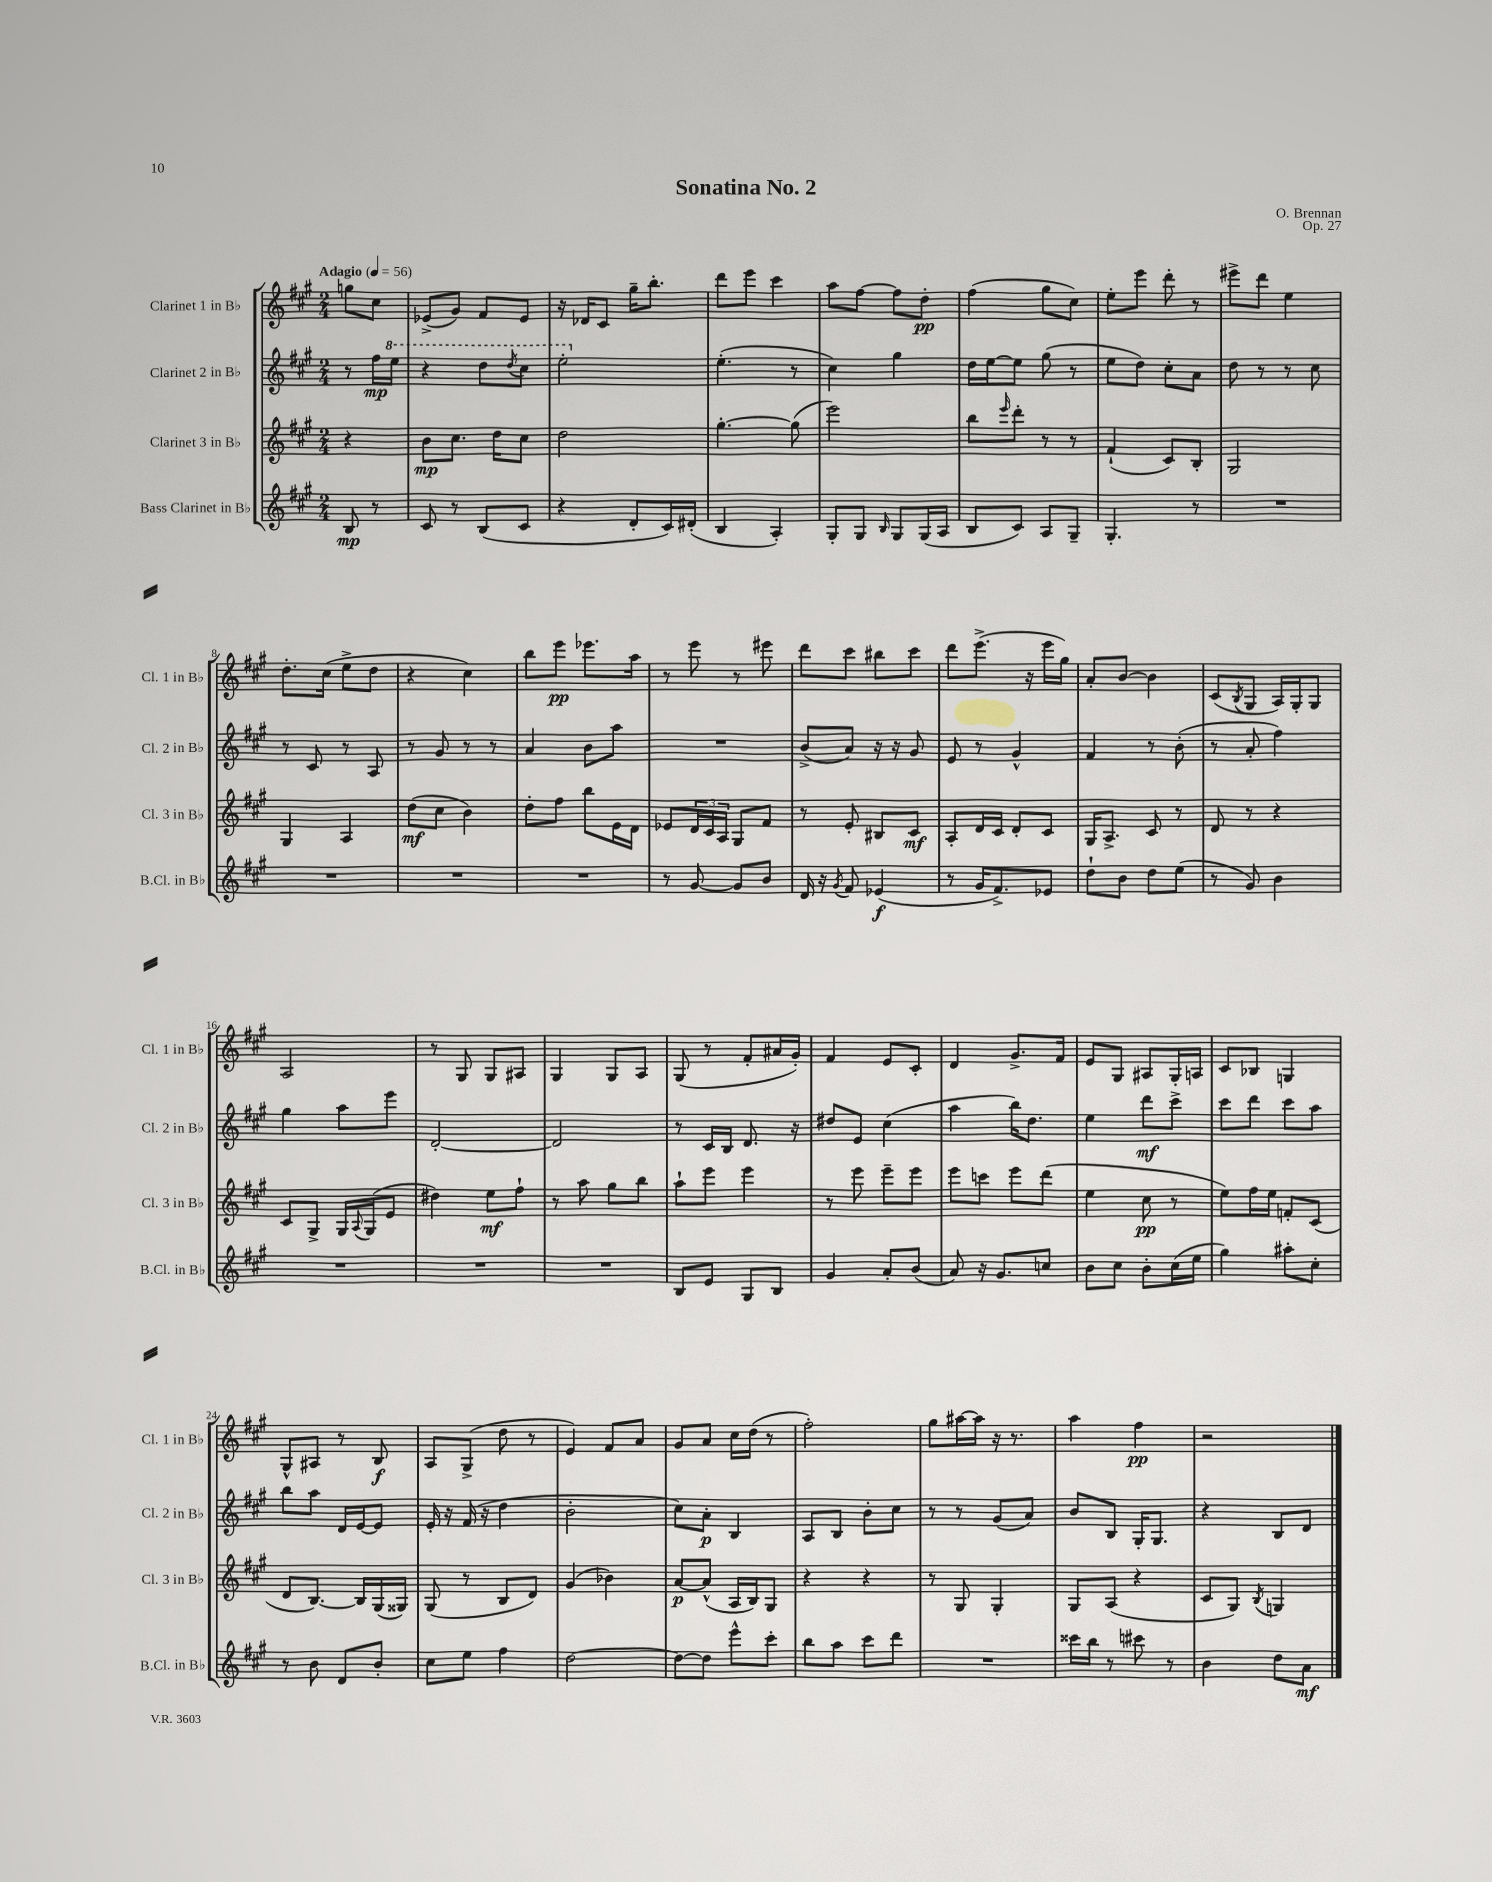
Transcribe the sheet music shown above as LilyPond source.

\header { title = "Sonatina No. 2" composer = "O. Brennan" opus = "Op. 27" }
<<
\new StaffGroup <<
\new Staff = "s0" \with { instrumentName = "Clarinet 1 in Bb" shortInstrumentName = "Cl. 1 in Bb" } {
    \clef treble \key a \major \numericTimeSignature \time 2/4 \partial 4 \tempo "Adagio" 4 = 56
    g''8 cis''8 |
    ees'8->( gis'8) fis'8 ees'8 |
    r16 des'16 cis'8 gis''16-- b''8.-. |
    d'''8 e'''8 cis'''4 |
    a''8 fis''8~ fis''8 d''8-.\pp |
    fis''4( gis''8 cis''8) |
    e''8-. e'''8 d'''8-. r8 |
    eis'''8-> d'''8 e''4 |
    d''8.-. cis''16( e''8-> d''8 |
    r4 cis''4) |
    b''8 e'''8\pp ees'''8. a''16 |
    r8 e'''8 r8 eis'''8 |
    d'''8 cis'''8 bis''8 cis'''8 |
    d'''8 e'''8.->( r16 e'''16 gis''16) |
    a'8-. b'8~ b'4 |
    cis'8( \acciaccatura { b8 } gis8 a16) gis16-. gis8 |
    a2 |
    r8 gis8 gis8 ais8 |
    gis4 gis8 a8 |
    gis8( r8 fis'8-. ais'16 gis'16-.) |
    fis'4 e'8 cis'8-. |
    d'4 gis'8.-> fis'16 |
    e'8 gis8 ais8 gis16-. a16 |
    cis'8 bes8 g4 |
    gis8-^ ais8 r8 b8\f |
    a8 gis8->( d''8 r8 |
    e'4) fis'8 a'8 |
    gis'8 a'8 cis''16 d''16( r8 |
    fis''2-.) |
    gis''8 ais''16~ ais''16 r16 r8. |
    a''4 fis''4\pp |
    r2 \bar "|." |
}
\new Staff = "s1" \with { instrumentName = "Clarinet 2 in Bb" shortInstrumentName = "Cl. 2 in Bb" } {
    \clef treble \key a \major \numericTimeSignature \time 2/4 \partial 4
    r8 fis''16\mp \ottava #1 e'''16 |
    r4 d'''8 \acciaccatura { d'''8 } cis'''8 |
    e'''2-. \ottava #0 |
    e''4.-.( r8 |
    cis''4) gis''4 |
    d''16 e''16~ e''8 gis''8( r8 |
    e''8 d''8) cis''8-. a'8 |
    d''8 r8 r8 cis''8 |
    r8 cis'8 r8 a8 |
    r8 gis'8 r8 r8 |
    a'4 b'8 a''8 |
    R2 |
    b'8->( a'8) r16 r16 gis'8 |
    e'8 r8 gis'4-^ |
    fis'4 r8 b'8-.( |
    r8 a'8-. fis''4) |
    gis''4 a''8 e'''8 |
    d'2~-. |
    d'2 |
    r8 cis'16 b16 d'8. r16 |
    dis''8 e'8 cis''4( |
    a''4 b''16) d''8. |
    e''4 d'''8\mf cis'''8-> |
    cis'''8 d'''8 cis'''8 a''8 |
    b''8 a''8 d'16 e'16~ e'8 |
    e'16-. r16 fis'16( r16 d''4 |
    b'2-. |
    cis''8) a'8-.\p b4 |
    a8 b8 b'8-. cis''8 |
    r8 r8 gis'8( a'8) |
    b'8 b8 gis16-. gis8. |
    r4 b8 d'8 \bar "|." |
}
\new Staff = "s2" \with { instrumentName = "Clarinet 3 in Bb" shortInstrumentName = "Cl. 3 in Bb" } {
    \clef treble \key a \major \numericTimeSignature \time 2/4 \partial 4
    r4 |
    b'8\mp cis''8. d''16 cis''8 |
    d''2 |
    gis''4.~-. gis''8( |
    e'''2) |
    b''8 \grace { e'''16 } d'''8-. r8 r8 |
    fis'4-!( cis'8) b8-. |
    gis2 |
    gis4 a4 |
    d''8\mf( cis''8 b'4) |
    d''8-. fis''8 b''8 e'16 d'16 |
    ees'8 \tuplet 3/2 { d'16 cis'16 a16 } gis8 fis'8 |
    r8 e'8-. bis8 cis'8\mf |
    a8-. d'16 cis'16 d'8-. cis'8 |
    gis16 a8.-> cis'8 r8 |
    d'8 r8 r4 |
    cis'8 gis8-> gis16 \appoggiatura { a8 } gis16( e'8 |
    dis''4) e''8\mf fis''8-! |
    r8 a''8 gis''8 b''8 |
    a''8-! e'''8 e'''4 |
    r8 e'''8 e'''8-- e'''8 |
    e'''8 c'''8 e'''8 d'''8( |
    e''4 cis''8\pp r8 |
    e''8) fis''16 e''16 f'8-. cis'8( |
    d'8 b8.~) b16 gis16( gisis16) |
    gis8( r8 b8 d'8) |
    gis'4( bes'4) |
    a'8~\p a'8-^( a16 b16) gis8 |
    r4 r4 |
    r8 gis8 gis4-. |
    gis8 a8( r4 |
    cis'8 gis8) \acciaccatura { b8 } g4 \bar "|." |
}
\new Staff = "s3" \with { instrumentName = "Bass Clarinet in Bb" shortInstrumentName = "B.Cl. in Bb" } {
    \clef treble \key a \major \numericTimeSignature \time 2/4 \partial 4
    b8\mp r8 |
    cis'8 r8 b8( cis'8 |
    r4 d'8-. cis'16) dis'16-.( |
    b4 a4-.) |
    gis8-. gis8 \grace { b16 } gis8 gis16( a16 |
    b8 cis'8) a8 gis8-- |
    gis4.-. r8 |
    R2 |
    R2 |
    R2 |
    R2 |
    r8 gis'8~ gis'8 b'8 |
    d'16 r16 \acciaccatura { gis'8 } fis'8 ees'4\f( |
    r8 gis'16 fis'8.->) ees'8 |
    d''8-! b'8 d''8 e''8( |
    r8 gis'8) b'4 |
    R2 |
    R2 |
    R2 |
    b8 e'8 gis8 b8 |
    gis'4 a'8-. b'8( |
    a'8) r16 gis'8. c''8 |
    b'8 cis''8 b'8-. cis''16( e''16 |
    gis''4) ais''8-. cis''8-. |
    r8 b'8 d'8 b'8-. |
    cis''8 e''8 fis''4 |
    d''2~ |
    d''8~ d''8 e'''8-^ cis'''8-. |
    b''8 a''8 cis'''8 d'''8 |
    R2 |
    cisis'''16 b''16 r8 cis'''8 r8 |
    b'4 d''8 a'8\mf \bar "|." |
}
>>
>>
